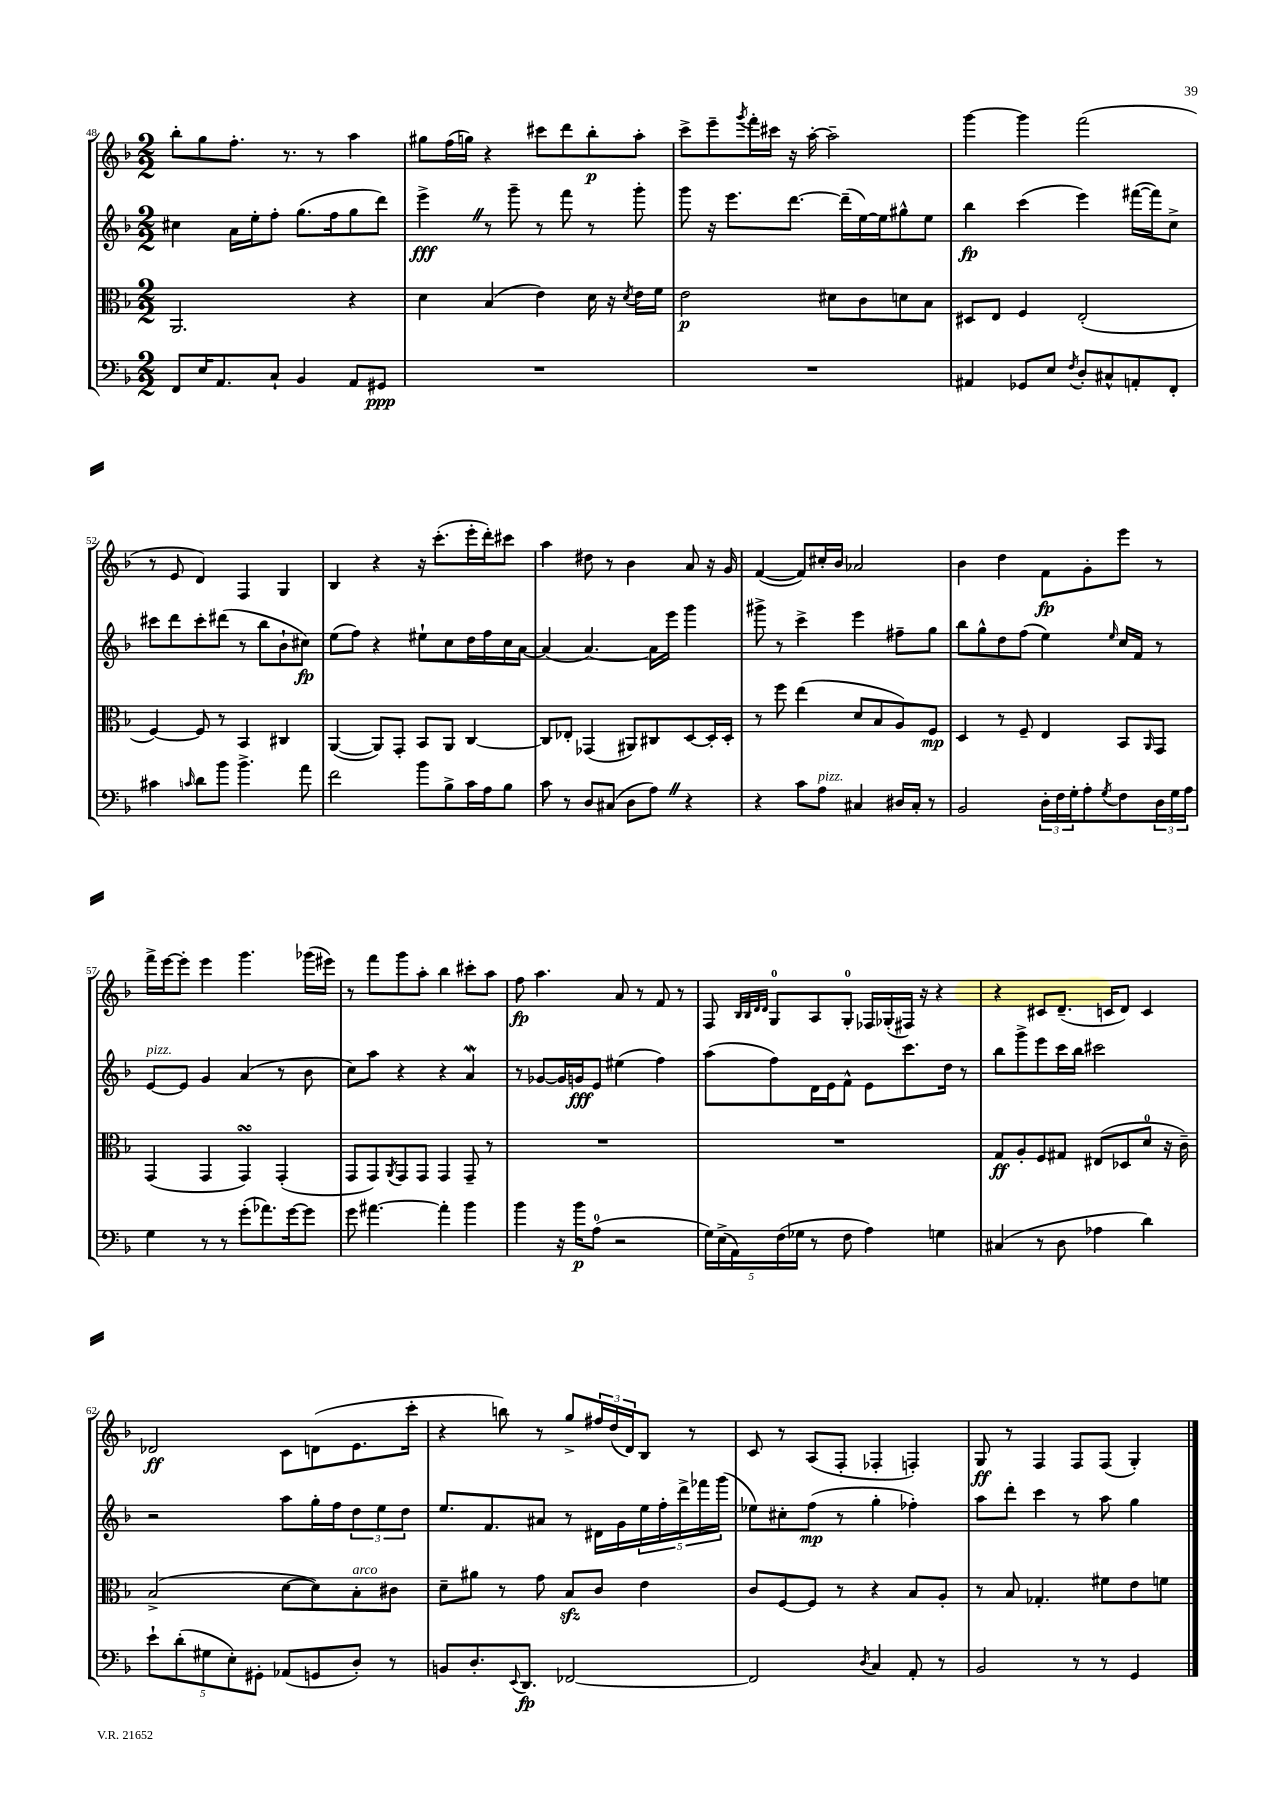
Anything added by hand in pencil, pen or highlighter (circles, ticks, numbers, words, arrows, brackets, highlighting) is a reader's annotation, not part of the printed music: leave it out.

**kern	**dynam	**kern	**dynam	**kern	**dynam	**kern	**dynam
*part4	*part4	*part3	*part3	*part2	*part2	*part1	*part1
*staff4	*staff4	*staff3	*staff3	*staff2	*staff2	*staff1	*staff1
*clefF4	*	*clefC3	*	*clefG2	*	*clefG2	*
*k[b-]	*	*k[b-]	*	*k[b-]	*	*k[b-]	*
*M2/2	*	*M2/2	*	*M2/2	*	*M2/2	*
=48	=48	=48	=48	=48	=48	=48	=48
8FF/L	.	2.AA/	.	4cc#X\	.	8bb-'\L	.
16E/K	.	.	.	.	.	8gg\	.
8.AA/	.	.	.	.	.	.	.
.	.	.	.	16a\LL	.	8.ff'\J	.
.	.	.	.	16ee'\J	.	.	.
8C`/J	.	.	.	8ff'\J	.	.	.
.	.	.	.	.	.	8.r	.
4BB-/	.	.	.	(8.gg\L	.	.	.
.	.	.	.	.	.	8r	.
.	.	.	.	16ff\k	.	.	.
8AA/L	.	4r	.	8gg\	.	4aa\	.
8GG#X/J	ppp	.	.	8ddd\J)	.	.	.
=49	=49	=49	=49	=49	=49	=49	=49
1r	.	4d\	.	4eee^Z\	fff	8gg#X\L	.
.	.	.	.	.	.	(16ff\L	.
.	.	.	.	.	.	16ggn\JJ)	.
.	.	(4B-/	.	8r	.	4r	.
.	.	.	.	8ggg~\	.	.	.
.	.	4e\)	.	8r	.	8ccc#X\L	.
.	.	.	.	8fff\	.	8ddd\	.
.	.	16d\	.	8r	.	8bb-'\	p
.	.	16r	.	.	.	.	.
.	.	8qd/	.	.	.	.	.
.	.	16e\LL	.	8ggg'\	.	8aa'\J	.
.	.	16f\JJ	.	.	.	.	.
=50	=50	=50	=50	=50	=50	=50	=50
1r	.	2e\	p	8ggg\	.	8ccc^\L	.
.	.	.	.	16r	.	8eee~\	.
.	.	.	.	8.eee\L	.	.	.
.	.	.	.	.	.	8qggg/	.
.	.	.	.	.	.	16fff'\L	.
.	.	.	.	.	.	16ccc#X\JJ	.
.	.	.	.	[8.ddd\J	.	16r	.
.	.	.	.	.	.	[16aa'\	.
.	.	8d#X\L	.	.	.	2aa~\]	.
.	.	.	.	(16ddd~\LL]	.	.	.
.	.	8c\	.	[16ee\)	.	.	.
.	.	.	.	16ee\J]	.	.	.
.	.	8dn\	.	8gg#X^^\	.	.	.
.	.	8B-\J	.	8ee\J	.	.	.
=51	=51	=51	=51	=51	=51	=51	=51
4AA#X/	.	8D#X/L	.	4bb-\	fp	[4ggg\	.
.	.	8E/J	.	.	.	.	.
8GG-X/L	.	4F/	.	(4ccc\	.	4ggg\]	.
8E/J	.	.	.	.	.	.	.
8qF/	.	.	.	.	.	.	.
8D'/L	.	(2E'/	.	4eee\)	.	(2fff\	.
8C#X^^/	.	.	.	.	.	.	.
8AAn'/	.	.	.	([16fff#X\LL	.	.	.
.	.	.	.	16fff#\J])	.	.	.
8FF'/J	.	.	.	8cc^\J	.	.	.
!!LO:LB:g=z
=52	=52	=52	=52	=52	=52	=52	=52
4c#X\	.	[4F/)	.	8ccc#X\L	.	8r	.
.	.	.	.	8ddd\	.	8e/	.
16qqcn/	.	.	.	.	.	.	.
8d\L	.	8F/]	.	8ccc#'\	.	4d/)	.
8b-\J	.	8r	.	(8ddd#X\J	.	.	.
4.b-^\	.	4BB-/	.	8r	.	4F/	.
.	.	.	.	8bb-\L	.	.	.
.	.	4C#X/	.	8b-`\	.	4G/	.
8a\	.	.	.	8cc#X\J)	fp	.	.
=53	=53	=53	=53	=53	=53	=53	=53
2f\	.	([4AA/	.	(8ee\L	.	4B-/	.
.	.	.	.	8ff\J)	.	.	.
.	.	8AA/L])	.	4r	.	4r	.
.	.	8GG'/J	.	.	.	.	.
8b-\L	.	8BB-/L	.	8ee#X`\L	.	16r	.
.	.	.	.	.	.	(8.ccc'\L	.
8B-^\	.	8AA/J	.	8cc\	.	.	.
16c\L	.	[4C/	.	16dd\L	.	16eee'\L	.
16A\J	.	.	.	16ff\	.	16ddd'\J)	.
8B-\J	.	.	.	16cc\	.	8ccc#X\J	.
.	.	.	.	[16a\JJ	.	.	.
=54	=54	=54	=54	=54	=54	=54	=54
8c\	.	8C/L]	.	(4a/]	.	4aa\	.
8r	.	8E-X'/J	.	.	.	.	.
8D/L	.	(4GG-X/	.	[4.a/)	.	8dd#X\	.
(8C#X/J	.	.	.	.	.	8r	.
8D\L	.	8AA#X/L)	.	.	.	4b-\	.
8AZ\J)	.	8C#X/	.	16a\LL]	.	.	.
.	.	.	.	16eee\JJ	.	.	.
4r	.	[8D/	.	4ggg\	.	8a/	.
.	.	16D'/L]	.	.	.	16r	.
.	.	16D'/JJ	.	.	.	16g/	.
=55	=55	=55	=55	=55	=55	=55	=55
4r	.	8r	.	8ggg#X^\	.	([4f/	.
.	.	8ff\	.	8r	.	.	.
8c\L	.	(4ee\	.	4ccc^\	.	8f/L])	.
!LO:TX:a:i:t=pizz.	!	!	!	!	!	!	!
8A\J	.	.	.	.	.	16cc#X'/L	.
.	.	.	.	.	.	16b-/JJ	.
4C#X/	.	8d/L	.	4eee\	.	2a-X/	.
.	.	8B-/	.	.	.	.	.
16D#X/LL	.	8A/)	.	8ff#X~\L	.	.	.
16C#'/JJ	.	.	.	.	.	.	.
8r	.	8F/J	mp	8gg\J	.	.	.
=56	=56	=56	=56	=56	=56	=56	=56
2BB-/	.	4D/	.	8bb-\L	.	4b-\	.
.	.	.	.	8gg^^\	.	.	.
.	.	8r	.	8dd\	.	4dd\	.
.	.	8F~/	.	(8ff\J	.	.	.
24D'\LL	.	4E/	.	4ee\)	.	8f\L	fp
24F\	.	.	.	.	.	.	.
24G'\J	.	.	.	.	.	.	.
8A'\	.	.	.	.	.	8g'\	.
8qG/	.	.	.	16qqee/	.	.	.
8F\	.	8BB-/L	.	16cc/LL	.	8eee\J	.
.	.	.	.	16f/JJ	.	.	.
.	.	16qqAA/	.	.	.	.	.
24D\L	.	8GG/J	.	8r	.	8r	.
24G\	.	.	.	.	.	.	.
24A\JJ	.	.	.	.	.	.	.
!!LO:LB:g=z
=57	=57	=57	=57	=57	=57	=57	=57
!	!	!	!	!LO:TX:a:i:t=pizz.	!	!	!
4G\	.	(4GG/	.	[8e/L	.	16fff^\LL	.
.	.	.	.	.	.	[16eee\J	.
.	.	.	.	8e/J]	.	8eee'\J]	.
8r	.	4GG/	.	4g/	.	4eee\	.
8r	.	.	.	.	.	.	.
(8g'\L	.	4GGsSSS/)	.	(4a/	.	4.ggg\	.
8.a-X\)	.	.	.	.	.	.	.
.	.	(4GG'/	.	8r	.	.	.
[16g\k	.	.	.	.	.	.	.
8g\J]	.	.	.	8b-\	.	(16ggg-X\LL	.
.	.	.	.	.	.	16eee#X\JJ)	.
=58	=58	=58	=58	=58	=58	=58	=58
8g\	.	8GG/L	.	8cc\L)	.	8r	.
[4.a#X\	.	8GG/)	.	8aa\J	.	8fff\L	.
.	.	8qAA/	.	.	.	.	.
.	.	8GG/	.	4r	.	8ggg\	.
.	.	8GG/J	.	.	.	8aa'\J	.
4a#'\]	.	4GG/	.	4r	.	4bb-\	.
4b-\	.	8GG~/	.	4aW/	.	8ccc#X'\L	.
.	.	8r	.	.	.	8aa\J	.
=59	=59	=59	=59	=59	=59	=59	=59
4b-\	.	1r	.	8r	.	8ff\	fp
.	.	.	.	[8g-X/L	.	4.aa\	.
16r	.	.	.	16g-/L]	.	.	.
16b-\KL	p	.	.	16gn/J	fff	.	.
(8A\J	.	.	.	8e/J	.	.	.
2r	.	.	.	(4ee#X\	.	8a/	.
.	.	.	.	.	.	8r	.
.	.	.	.	4ff\)	.	8f/	.
.	.	.	.	.	.	8r	.
=60	=60	=60	=60	=60	=60	=60	=60
20G\LL)	.	1r	.	(8aa\L	.	8F/	.
(20E^\	.	.	.	.	.	.	.
20AA\)	.	.	.	.	.	.	.
.	.	.	.	.	.	32qqB-/LLL	.
.	.	.	.	.	.	32qqB-/	.
.	.	.	.	.	.	32qqd/	.
.	.	.	.	.	.	32qqd/JJJ	.
.	.	.	.	8ff\)	.	8G/L	.
(20F\	.	.	.	.	.	.	.
20G-X\JJ	.	.	.	.	.	.	.
8r	.	.	.	16d\L	.	8A/	.
.	.	.	.	16e\J	.	.	.
8F\	.	.	.	8f^^\J	.	8G'/J	.
4A\)	.	.	.	8e\L	.	16F-X/LL	.
.	.	.	.	.	.	(16G-X'/	.
.	.	.	.	8.ccc\	.	16F#X/JJ)	.
.	.	.	.	.	.	16r	.
4Gn\	.	.	.	.	.	4r	.
.	.	.	.	16dd\Jk	.	.	.
.	.	.	.	8r	.	.	.
=61	=61	=61	=61	=61	=61	=61	=61
(4C#X/	.	8G/L	ff	8bb-\L	.	4r	.
.	.	8A'/	.	8ggg^\	.	.	.
8r	.	8F/	.	8eee\	.	8c#X/L	.
8D\	.	8G#X/J	.	16ccc\L	.	(8.d~/J	.
.	.	.	.	16bb-\JJ	.	.	.
4A-X\	.	(8E#X/L	.	2ccc#X\	.	.	.
.	.	.	.	.	.	16cn/KL	.
.	.	8D-X/	.	.	.	8d/J)	.
4d\)	.	8d/J	.	.	.	4c/	.
.	.	16r	.	.	.	.	.
.	.	16c~\)	.	.	.	.	.
!!LO:LB:g=z
=62	=62	=62	=62	=62	=62	=62	=62
10e`\L	.	(2B-^/	.	2r	.	2d-X/	ff
(10d'\	.	.	.	.	.	.	.
10G#X\	.	.	.	.	.	.	.
10E'\)	.	.	.	.	.	.	.
10GG#X'\J	.	.	.	.	.	.	.
(8AA-X/L	.	[8d\L	.	8aa\L	.	8c\L	.
8GGn/	.	8d\])	.	16gg'\L	.	(8dn\	.
.	.	.	.	16ff\J	.	.	.
!	!	!LO:TX:a:i:t=arco	!	!	!	!	!
8D'/J)	.	8B-'\	.	12dd\	.	8.e\	.
.	.	.	.	12ee\	.	.	.
8r	.	8c#X\J	.	.	.	.	.
.	.	.	.	12dd\J	.	.	.
.	.	.	.	.	.	16ccc'\Jk	.
=63	=63	=63	=63	=63	=63	=63	=63
8BBn/L	.	8d~\L	.	8.ee/L	.	4r	.
8.D'/	.	8a#X\J	.	.	.	.	.
.	.	.	.	8.f/	.	.	.
.	.	8r	.	.	.	8bbn\)	.
8qqEE/	.	.	.	.	.	.	.
8.DD/J	fp	.	.	.	.	.	.
.	.	8g\	.	8a#X/J	.	8r	.
[2FF-X/	.	8B-zz/L	.	8r	.	8gg^/L	.
.	.	8c/J	.	16d#X\LL	.	24ff#X/L	.
.	.	.	.	.	.	(24dd/	.
.	.	.	.	16g\	.	.	.
.	.	.	.	.	.	24d/J)	.
.	.	4e\	.	20ee\	.	8B-/J	.
.	.	.	.	20ff'\	.	.	.
.	.	.	.	20ddd^\	.	.	.
.	.	.	.	.	.	8r	.
.	.	.	.	20fff-X\	.	.	.
.	.	.	.	(20ggg\JJ	.	.	.
=64	=64	=64	=64	=64	=64	=64	=64
2FF-/]	.	8c/L	.	8ee-X\L)	.	8c/	.
.	.	[8F/	.	8cc#X'\	.	8r	.
.	.	8F/J]	.	(8ff\J	mp	(8A/L	.
.	.	8r	.	8r	.	8F'/J	.
8qD/	.	.	.	.	.	.	.
4C/	.	4r	.	4gg'\	.	4F-X'/	.
8AA'/	.	8B-/L	.	4ff-X'\)	.	4Fn'/)	.
8r	.	8A'/J	.	.	.	.	.
=65	=65	=65	=65	=65	=65	=65	=65
2BB-/	.	8r	.	8aa\L	.	8G/	ff
.	.	8B-/	.	8ddd'\J	.	8r	.
.	.	4.G-X'/	.	4ccc\	.	4F/	.
8r	.	.	.	8r	.	8F/L	.
8r	.	8f#X\L	.	8aa\	.	(8F/J	.
4GG/	.	8e\	.	4gg\	.	4G'/)	.
.	.	8fn\J	.	.	.	.	.
==	==	==	==	==	==	==	==
*-	*-	*-	*-	*-	*-	*-	*-
